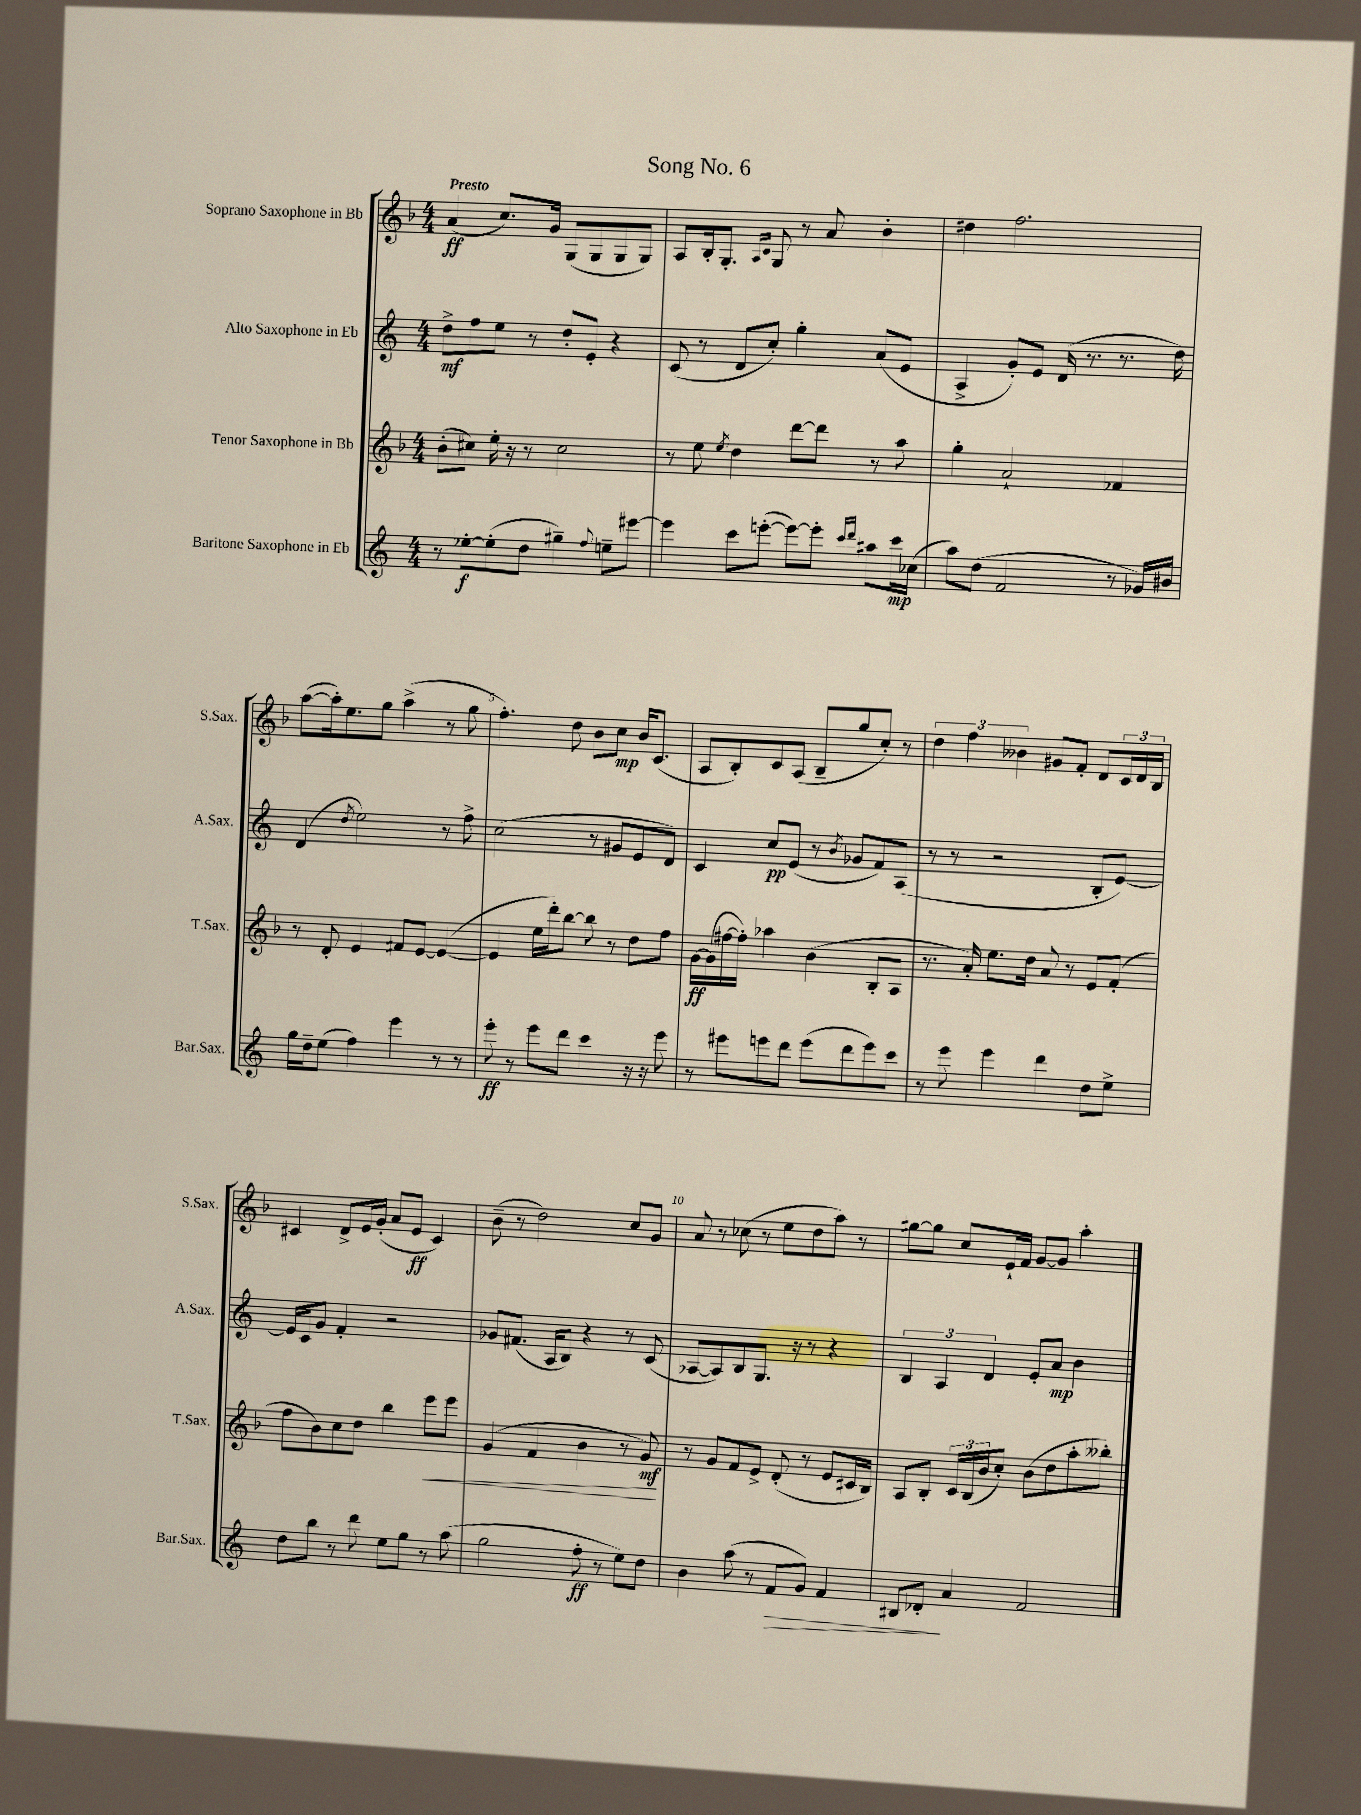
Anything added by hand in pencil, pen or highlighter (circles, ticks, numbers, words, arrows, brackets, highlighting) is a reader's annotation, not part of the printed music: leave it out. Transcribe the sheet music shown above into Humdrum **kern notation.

**kern	**kern	**kern	**kern
*staff4	*staff3	*staff2	*staff1
*clefG2	*clefG2	*clefG2	*clefG2
*k[]	*k[b-]	*k[]	*k[b-]
*M4/4	*M4/4	*M4/4	*M4/4
8r	(8b-'	8dd^	(4a
[8ee-'	8cc#)	8ff	.
(8ee-']	16ee'	8ee	8.cc)
.	16r	.	.
8dd	8r	8r	.
.	.	.	16g
4gg#~)	2cc#	8dd'	(8G
.	.	8e'	8G
8qqff	.	.	.
8ee~	.	4r	8G
[8eee#	.	.	8G)
=	=	=	=
4eee#]	8r	(8c	8A
.	8ee	8r	16B-'
.	.	.	8.G'
.	8qee	.	.
8ccc	4dd	8d	.
.	.	.	16qqA
.	.	.	16qqc
([8eee'	.	8cc')	8G
8eee_)	[8ddd	4gg'	8r
8eee']	8ddd]	.	8a
16qqccc	.	.	.
16qqddd	.	.	.
8aa#	8r	(8a	4b-'
16ccc	8aa	8e	.
(16cc-	.	.	.
=	=	=	=
8aa)	4gg'	4A^	4dd#
(8dd	.	.	.
2f	2a`	8g')	2.ff
.	.	8e	.
.	.	(16d	.
.	.	8.r	.
8r	4f-	8.r	.
16g-)	.	.	.
16b#	.	16dd)	.
=	=	=	=
16gg	8r	(4d	([8aa
16dd~	.	.	.
(8ee	8d'	.	16aa'])
.	.	.	8.ee
.	.	8qdd	.
4ff)	4e	2ee)	.
.	.	.	8gg
4eee	8f#	.	(4aa^
.	[8e	.	.
8r	(4e_	8r	8r
8r	.	8ff^	8gg
=	=	=	=
8eee'	4e]	(2cc	4.ff')
8r	.	.	.
8eee	16ee	.	.
.	16ddd')	.	.
8ddd	[8bb-	.	8dd
4ccc	8bb-]	8r	8b-
.	8r	8g#	8cc
16r	8dd	8e	16b-
16r	.	.	(8.c
8eee	8ff	8d)	.
=	=	=	=
8r	[16g	4c	8A
.	(16g]	.	.
8eee#	[16ff#	.	8B-')
.	16ff#'])	.	.
8eee	4aa-	8cc	8c
8ddd	.	(8e	(8A
(8eee	(4b-	8r	8B-~
.	.	8qb	.
8ddd	.	8g-	8gg
8eee)	8B-'	8f)	8cc')
8ccc	8A	(8A	8r
=	=	=	=
8r	8.r	8r	6dd
8eee	.	8r	.
.	.	.	6ff
.	16a')	.	.
4eee	8.ee	2r	.
.	.	.	6b--
.	16dd	.	.
4ddd	8a	.	8g#
.	8r	.	8f'
8dd	8e	8B'	8d
8ee^	(8f'	[8e)	24c
.	.	.	24d
.	.	.	24B-
=	=	=	=
8dd	8ff	16e]	4c#
.	.	16c	.
8bb	8b-)	8g	.
8r	8cc	4f'	8d^
8ddd	8dd	.	16e
.	.	.	(16g'
8ee	4bb-	2r	8a
8gg	.	.	8e
8r	8eee	.	4c#)
(8aa	8eee	.	.
=	=	=	=
2gg	(4g	8g-	(8b-~
.	.	(8.f#	8r
.	4f	.	2dd)
.	.	16A	.
.	.	8B)	.
8ff'	4b-	4r	.
8r	.	.	.
8ee)	8r	8r	8cc
8dd	8g)	(8c	8g
=	=	=	=
4b	8r	[8A-	8a
.	8g	8A-])	8r
(8aa	8f	8B	(8cc-
8r	8e^	8.G	8r
8f	(8d'	.	8ee
.	.	16r	.
8g)	8r	8r	8dd
4f	8e	4r	8aa)
.	16c#	.	8r
.	16B-)	.	.
=	=	=	=
8B#	8A	6B	[8gg#
8d-'	8B-'	.	8gg#]
.	.	6A	.
4a	24c	.	8cc
.	(24B-	.	.
.	24b-	6d	.
.	8cc')	.	16e`
.	.	.	16f
2f	(8b-	8e'	[8g
.	8dd	8a	8g]
.	8aa'	4b	4aa'
.	8bb--')	.	.
==	==	==	==
*-	*-	*-	*-
